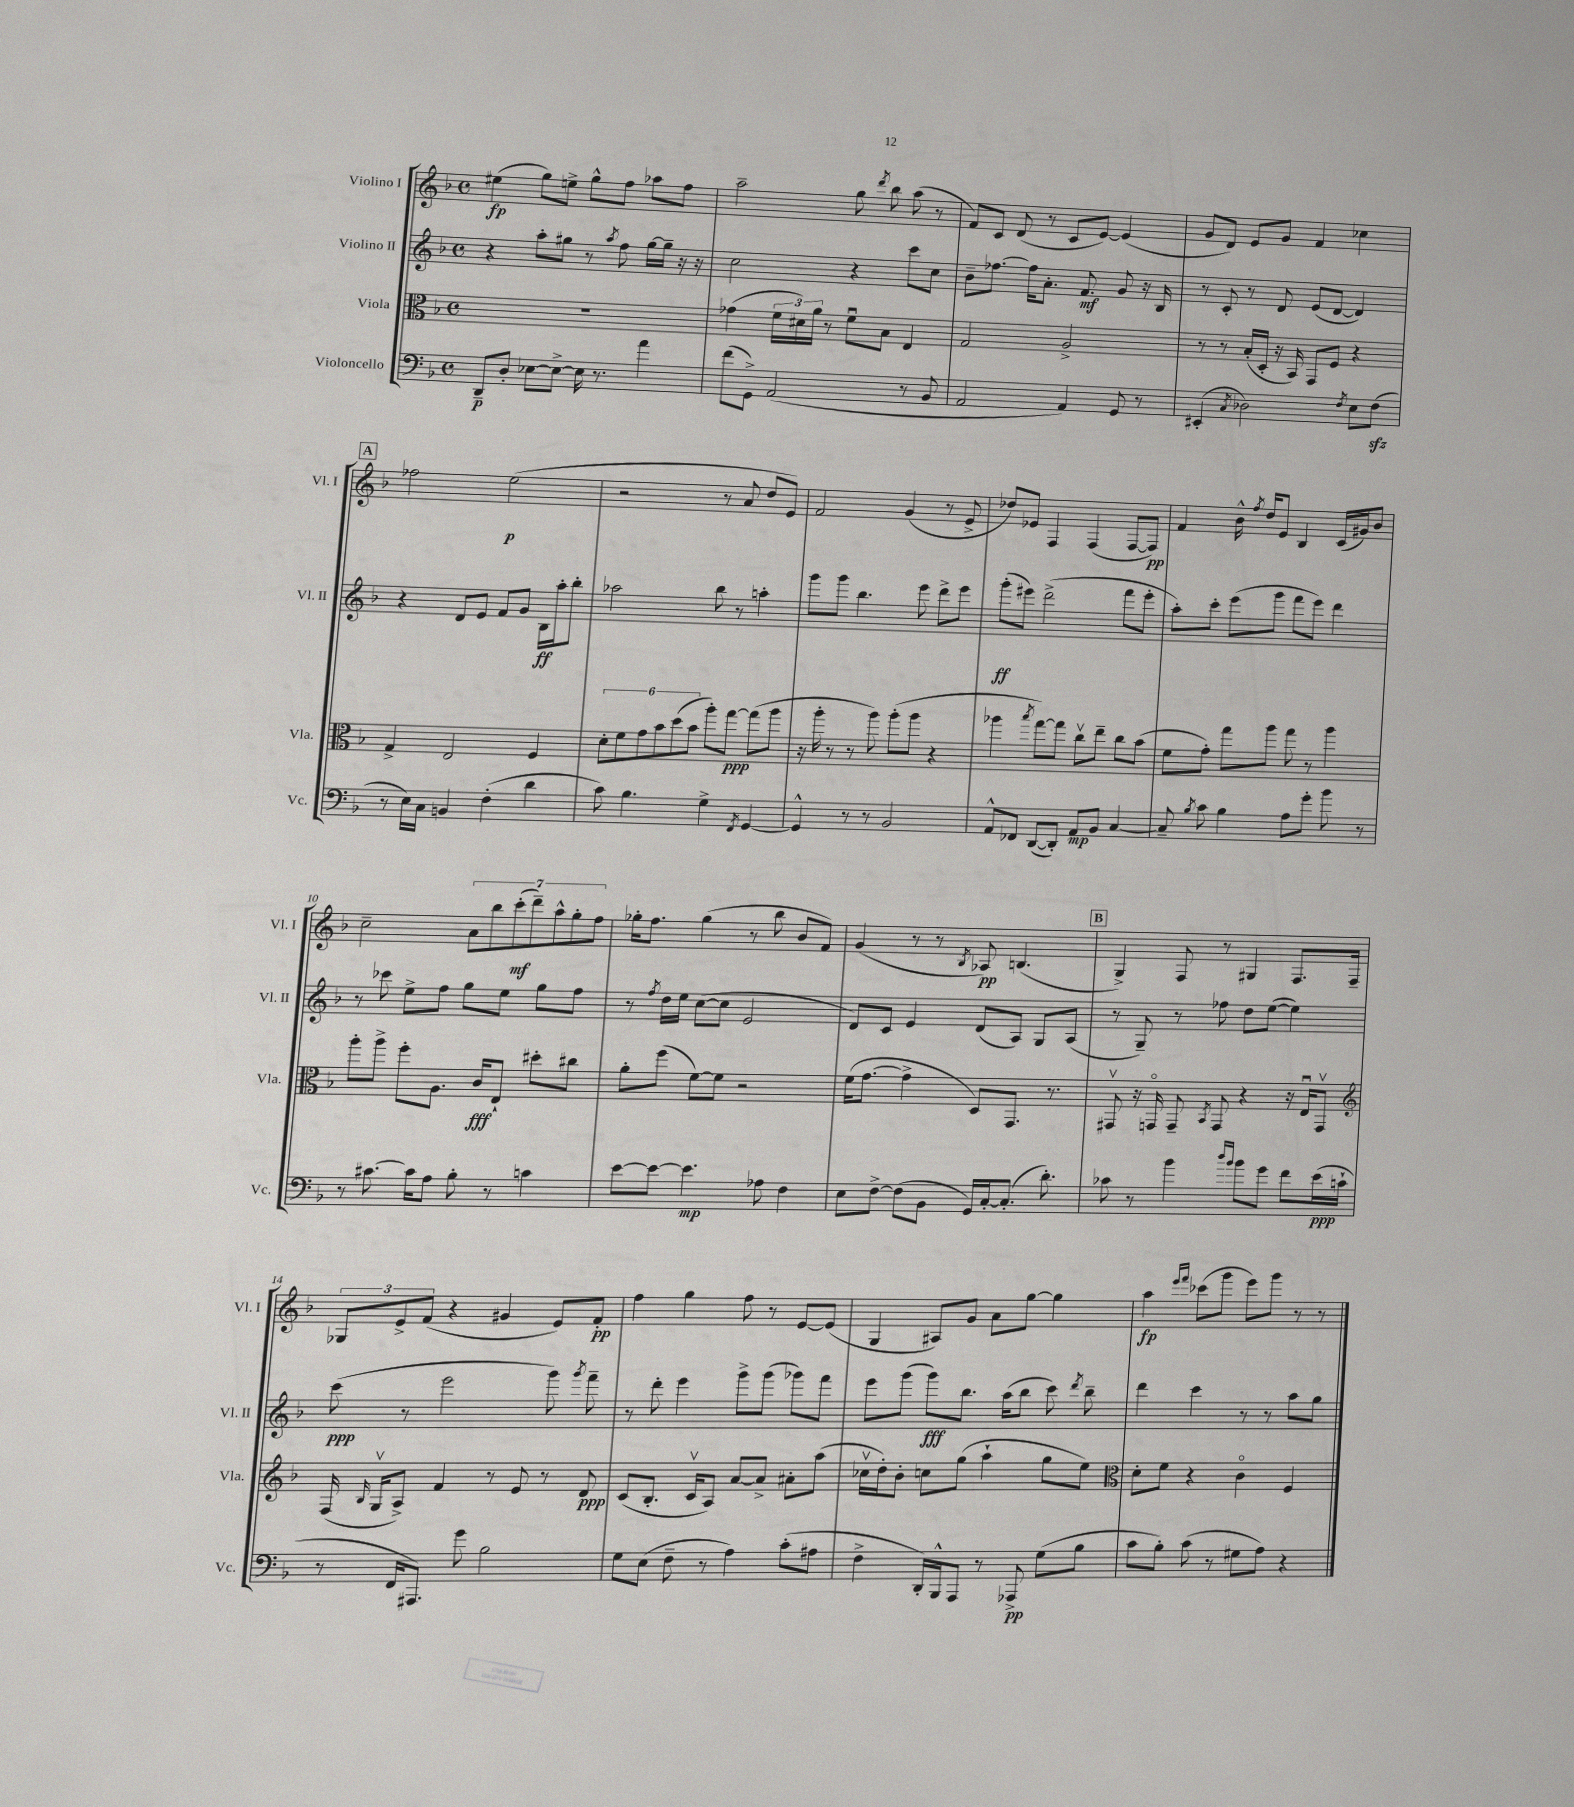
<<
\new StaffGroup <<
\new Staff = "s0" \with { instrumentName = "Violino I" shortInstrumentName = "Vl. I" } {
    \clef treble \key f \major \defaultTimeSignature \time 4/4
    \autoBeamOff eis''4\fp( g''8[) e''8]-> g''8[-^ f''8] aes''8[ f''8] |
    a''2-- g''8 \acciaccatura { d'''8 } bes''8 a''8( r8 |
    f'8[) c'8] d'8( r8 c'8[ e'8]~) e'4( |
    g'8[ d'8]) e'8[ g'8] f'4 ces''4 |
    \mark \markup { \box "A" } fes''2 e''2\p( |
    r2 r8 a'8 d''8[ e'8]) |
    f'2 g'4( r8 e'8-> |
    des''8[) ees'8] f4 f4( f8[~ f8]\pp) |
    f'4 bes'16-^ \acciaccatura { f''8 } d''16[ e'8] bes4 c'16[( gis'16) bes'8] |
    c''2-- \tuplet 7/4 { a'8[ bes''8 c'''8-.\mf( d'''8--) a''8-^ g''8-. f''8] } |
    ges''16[-. f''8.] ges''4( r8 bes''8 bes'8[ f'8]) |
    g'4( r8 r8 \acciaccatura { bes8 } aes8\pp) b4.( |
    \mark \markup { \box "B" } g4->) f8 r8 gis4 f8.[ f16]-- |
    \tuplet 3/2 { ges8[ e'8-> f'8]( } r4 gis'4 e'8[) f'8]-.\pp |
    f''4 g''4 f''8 r8 e'8[~ e'8]( |
    g4 ais8[) g'8] a'8[ g''8]~ g''4 |
    a''4\fp \grace { e'''16[ f'''16] } ces'''8[( g'''8] e'''8[) g'''8] r8 r8 \bar "|." |
}
\new Staff = "s1" \with { instrumentName = "Violino II" shortInstrumentName = "Vl. II" } {
    \clef treble \key f \major \defaultTimeSignature \time 4/4
    \autoBeamOff r4 a''8[-. gis''8] r8 \acciaccatura { a''8 } f''8 gis''16[~ gis''16]-- r16 r16 |
    c''2 r4 c'''8[ c''8] |
    bes'8[-- fes''8.]~ fes''16[ a'8.]-. f'8.\mf g'8 r16 bes16 |
    r8 c'8-. r8 d'8 e'8[( d'8]~ d'4) |
    \mark \markup { \box "A" } r4 d'8[ e'8] f'8[ g'8] bes16[\ff a''16-. bes''8]-. |
    aes''2 bes''8 r8 a''4-. |
    g'''8[ g'''8] bes''4. e'''8 d'''8[-> e'''8] |
    g'''8[-.\ff( eis'''8]) d'''2->( f'''8[ eis'''8]-. |
    a''8[-.) c'''8]-. e'''8[( g'''8] f'''8[ e'''8]) d'''4 |
    r8 ces'''8 e''8[-> f''8] g''8[ e''8] g''8[ f''8] |
    r8 \acciaccatura { f''8 } d''16[ e''16] c''8[~( c''8] e'2 |
    d'8[) c'8] e'4 d'8[( a8]) g8[ a8]( |
    \mark \markup { \box "B" } r8 g8--) r8 fes''8 d''8[ e''8]~( e''4) |
    c'''8\ppp( r8 e'''2 g'''8) \acciaccatura { g'''8 } f'''8-- |
    r8 d'''8-. e'''4 g'''8[-> g'''8]( ges'''8[) f'''8] |
    e'''8[ g'''8]( g'''8[\fff) bes''8.] a''16[( bes''8] c'''8) \acciaccatura { d'''8 } bes''8-- |
    d'''4 c'''4 r8 r8 a''8[ g''8] \bar "|." |
}
\new Staff = "s2" \with { instrumentName = "Viola" shortInstrumentName = "Vla." } {
    \clef alto \key f \major \defaultTimeSignature \time 4/4
    \autoBeamOff R1 |
    ges'4( \tuplet 3/2 { f'16[ dis'16) a'16] } r8 f'8[\downbow bes8] e4 |
    g2 a2-> |
    r8 r8 bes16[-.( d16]-. r16 bes,16) g,8[ f8] r4 |
    \mark \markup { \box "A" } g4-> e2 f4 |
    \tuplet 6/4 { d'8[-. f'8 g'8 bes'8 d''8( bes'8] } a''8[-.) g''8]~\ppp g''8[( a''8] |
    r16 a''16-. r8 r8 a''8) a''8[-.( a''8] r4 |
    aes''4 \acciaccatura { bes''8 } g''8[~) g''8] c''8[\upbow e''8]-- c''8[ bes'8]( |
    f'8[ g'8]-.) g''8[ a''8] g''8 r8 a''4 |
    a''8[-. a''8]-> f''8[-. a8.] c'16[\fff e8]-! dis''8[-. cis''8] |
    a'8[-. f''8]( f'8[~) f'8] r2 |
    f'16[( g'8.]~ g'4-> d8[) g,8.] r8. |
    \mark \markup { \box "B" } gis,8\upbow r16 g,16\flageolet g,8-- \acciaccatura { bes,8 } g,8 r4 r16 e16[\downbow g,8]\upbow |
    \clef treble f16( \grace { bes16 } g16[\upbow a8]->) f'4 r8 e'8 r8 d'8\ppp |
    c'8[( bes8.]-. c'16[\upbow a8]) a'8[~ a'8]-> ais'8[-. a''8]( |
    ces''16[\upbow d''16-.) bes'8]-. c''8[ g''8]( a''4-! g''8[ e''8]) |
    \clef alto d'8[-. f'8] r4 c'4\flageolet f4 \bar "|." |
}
\new Staff = "s3" \with { instrumentName = "Violoncello" shortInstrumentName = "Vc." } {
    \clef bass \key f \major \defaultTimeSignature \time 4/4
    \autoBeamOff d,8[--\p d8]-. ees8[~ ees8]~-> ees16 r8. a'4 |
    f'8[( g,8]->) a,2( r8 bes,8 |
    a,2 a,4) g,8 r8 |
    eis,4-.( \acciaccatura { c8 } des2) \acciaccatura { f8 } e8[ f8]\sfz( |
    \mark \markup { \box "A" } r8 e16[) c16] b,4 f4-.( d'4 |
    c'8) bes4. g4-> \acciaccatura { f,8 } g,4~ |
    g,4-^ r8 r8 bes,2 |
    a,8[-^ fes,8] d,8[~( d,8]-.) a,8[\mp bes,8] c4~ |
    c8-- \acciaccatura { bes8 } c'8 bes4 a8[ g'8]-. bes'8 r8 |
    r8 cis'8.~ cis'16[ a8] bes8-. r8 c'4 |
    e'8[~ e'8]~ e'4.\mp aes8 f4 |
    e8[ f8]~-> f8[( bes,8] g,16[) c16~-. c8.]-.( d'8.-.) |
    \mark \markup { \box "B" } ces'8 r8 bes'4 \grace { d''16[ bes'16] } bes'8[ g'8] f'8[ e'16\ppp( c'16]-! |
    r8 f,16[ ais,,8.]) g'8 bes2 |
    g8[ e8]( f8-- r8 a4) c'8[-.( ais8] |
    f4-> d,16[-.) bes,,16-^ a,,8] r8 aes,,8->\pp g8[( bes8] |
    c'8[ bes8]-.) c'8( r8 gis8[ a8]) r4 \bar "|." |
}
>>
>>
